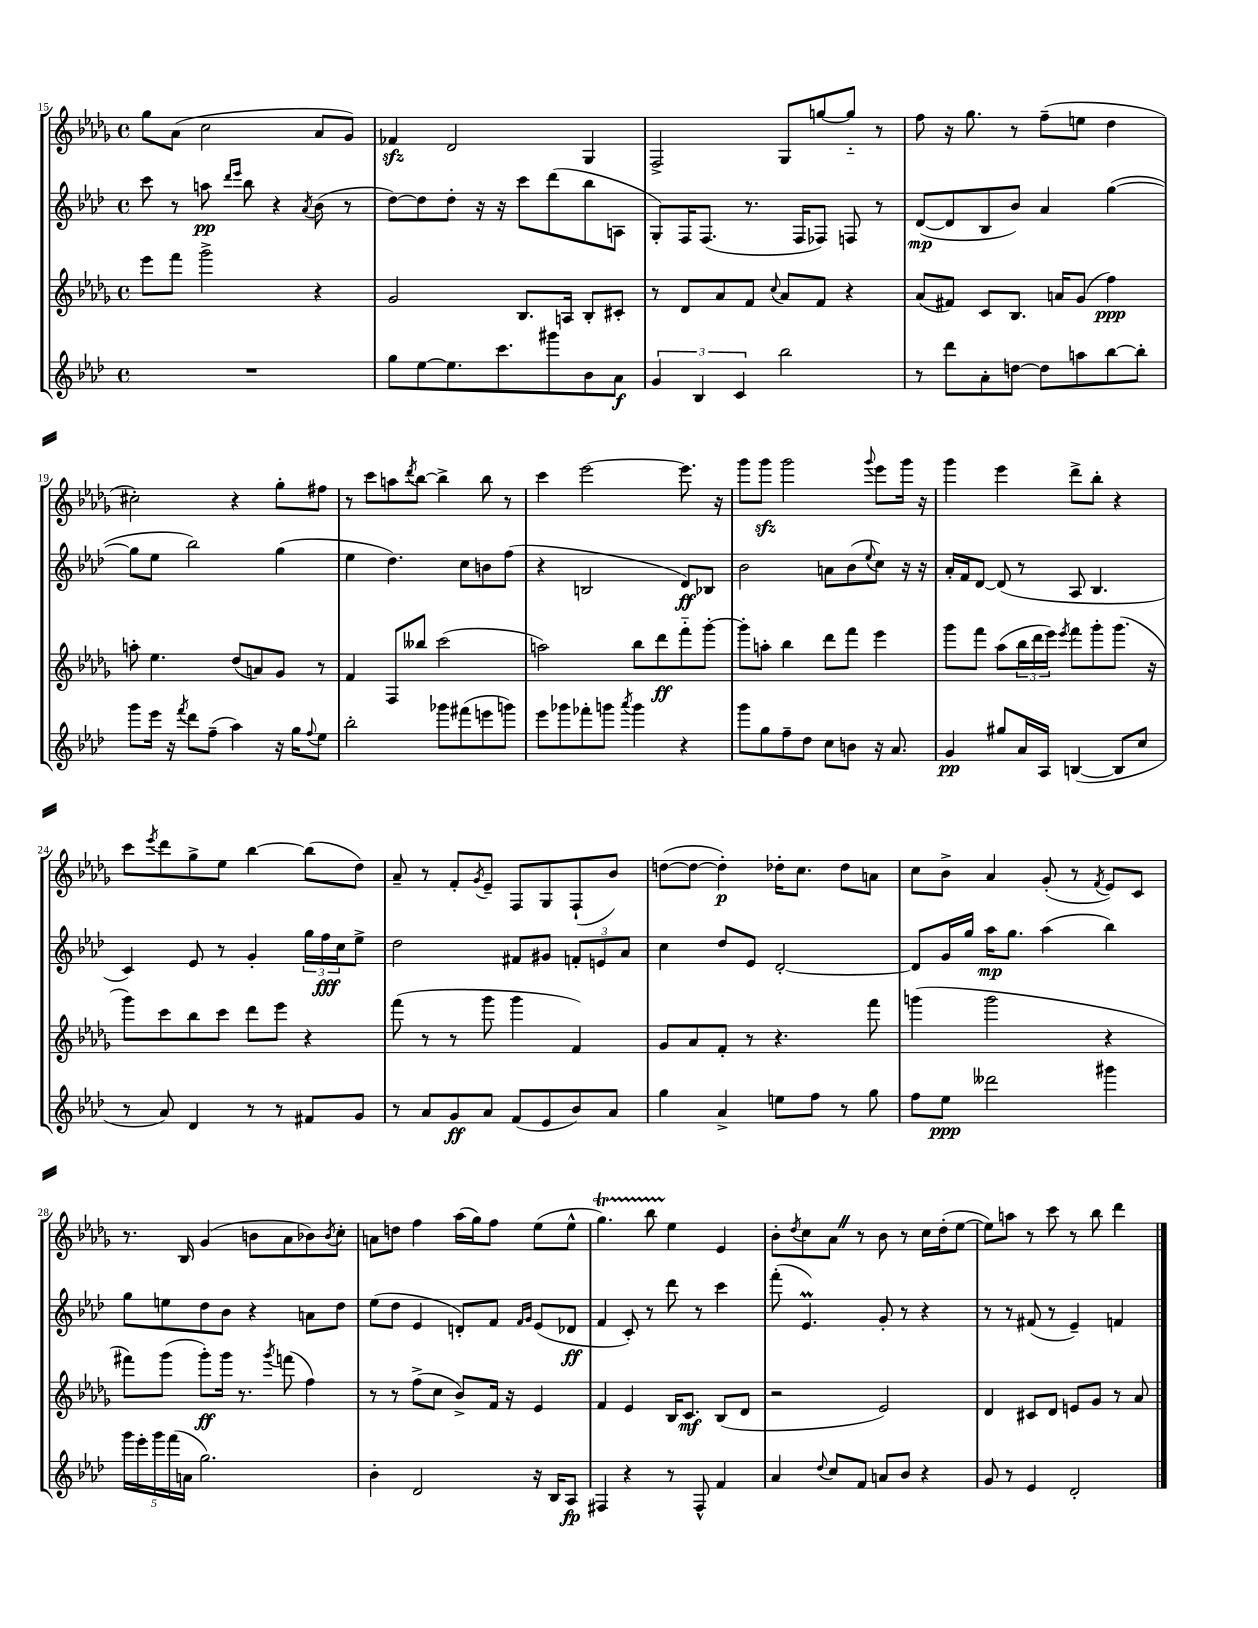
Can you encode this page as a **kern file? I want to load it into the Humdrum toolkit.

**kern	**kern	**kern	**kern
*staff4	*staff3	*staff2	*staff1
*clefG2	*clefG2	*clefG2	*clefG2
*k[b-e-a-d-]	*k[b-e-a-d-g-]	*k[b-e-a-d-]	*k[b-e-a-d-g-]
*M4/4	*M4/4	*M4/4	*M4/4
*met(c)	*met(c)	*met(c)	*met(c)
1r	8eee-\L	8ccc\	8gg-\L
.	8fff\J	8r	(8a-\J
.	2ggg-^\	8aa\	2cc\
.	.	16qqddd-/LL	.
.	.	16qqeee-/JJ	.
.	.	8bb-\	.
.	.	4r	.
.	.	8qa-/	.
.	4r	(8b-\	8a-/L
.	.	8r	8g-/J)
=	=	=	=
8gg\L	2g-/	[8dd-\L)	4f-/
[8ee-\	.	8dd-\]	.
8.ee-\]	.	8dd-'\J	2d-/
.	.	16r	.
8.ccc\	.	16r	.
.	8.B-/L	8ccc\L	.
8ggg#\	.	(8ddd-\	.
.	16A/Jk	.	.
8b-\	8B-'/L	8bb-\	4G-/
8a-\J	8c#'/J	8A\J	.
=	=	=	=
6g/	8r	8G'/L)	2F^/
.	8d-/L	16F/K	.
6B-/	.	.	.
.	.	(8.F/J	.
.	8a-/	.	.
6c/	.	.	.
.	8f/J	8.r	.
.	8qqcc/	.	.
2bb-\	8a-/L	.	8G-/L
.	.	16F/LK	.
.	8f/J	8F-/J)	[8gg/
.	4r	8F/	8gg'~/]J
.	.	8r	8r
=	=	=	=
8r	(8a-/L	([8d-/L	8ff\
8ddd-\L	8f#/J)	8d-/]	16r
.	.	.	8.gg-\
8a-'\	8c/L	8B-/	.
[8dd\J	8.B-/J	8b-/J)	8r
8dd\]L	.	4a-/	(8ff~\L
.	16a/LK	.	.
8aa\	(8g-/J	.	8ee\J
[8bb-\	4ff\)	([4gg\	4dd-\
8bb-'\]J	.	.	.
=	=	=	=
8ggg\L	8aa'\	8gg\]L	2cc#'\)
16eee-\Jk	4.ee-\	8ee-\J	.
16r	.	.	.
8qfff/	.	.	.
8ddd-\L	.	2bb-\)	.
(8ff~\J	.	.	.
4aa-\)	(8dd-/L	.	4r
.	8a/)	.	.
16r	8g-/J	(4gg\	8gg-'\L
16gg\LK	.	.	.
8qqff/	.	.	.
8ee-\J	8r	.	8ff#\J
=	=	=	=
2bb-'\	4f/	4ee-\	8r
.	.	.	8ccc\L
.	8F/L	4.dd-\)	8aa\
.	.	.	8qddd-/
.	8bb--/J	.	[8bb-\J
8ggg-\L	(2ccc\	.	4bb-^\]
(8fff#\	.	8cc\L	.
8eee\	.	8b\	8bb-\
8ggg\J)	.	(8ff\J	8r
=	=	=	=
8eee-\L	2aa\)	4r	4ccc\
8ggg-\	.	.	.
8fff-'\	.	2B/	[2eee-\
8ggg\J	.	.	.
8qaaa-/	.	.	.
4ggg\	8bb-\L	.	.
.	8ddd-\	.	.
4r	8fff'~\	8d-/L)	8.eee-\]
.	[8ggg-'\J	8B-/J	.
.	.	.	16r
=	=	=	=
8ggg\L	8ggg-'\]L	2b-\	8ggg-\L
8gg\	8aa'\J	.	8ggg-\J
8ff~\	4bb-\	.	2ggg-\
8dd-\J	.	.	.
8cc\L	8ddd-\L	8a\L	.
8b\J	8fff\J	(8b-\	.
.	.	8qqee-/	8qqggg-/
16r	4eee-\	8cc\J)	8eee-\L
8.a-/	.	.	.
.	.	16r	16ggg-\Jk
.	.	16r	16r
=	=	=	=
4g/	8ggg-\L	16a-'/LL	4ggg-\
.	.	16f/J	.
.	8fff\J	[8d-/J	.
8gg#/L	(8aa-\L	(8d-/]	4eee-\
16a-/L	24bb-\L	8r	.
.	24ddd-\	.	.
16A-/JJ	.	.	.
.	24eee-\JJ)	.	.
.	8qeee-/	.	.
([4B/	8fff\L	8A-/	8ddd-^\L
.	8ggg-'\	4.B-/	8bb-'\J
8B/]L	(8.ggg-\J	.	4r
8cc/J	.	.	.
.	16r	.	.
=	=	=	=
8r	8ggg-\L)	4c/)	8ccc\L
.	.	.	8qeee-/
8a-/)	8ccc\	.	8ddd-\
4d-/	8bb-\	8e-/	8gg-^\
.	8ccc\J	8r	8ee-\J
8r	8ddd-\L	4g'/	[4bb-\
8r	8eee-\J	.	.
8f#/L	4r	24gg\LL	(8bb-\]L
.	.	24ff\	.
.	.	24cc\J	.
8g/J	.	8ee-^\J	8dd-\J)
=	=	=	=
8r	(8fff\	2dd-\	8a-~/
8a-/L	8r	.	8r
8g/	8r	.	8f'/L
.	.	.	8qg-/
8a-/J	8ggg-\	.	8e-~/J
(8f/L	4ggg-\	8f#/L	8F/L
8e-/	.	8g#/J	8G-/
8b-/)	4f/)	12f'/L	(8F`/
.	.	12e/	.
8a-/J	.	.	8b-/J)
.	.	12a-/J	.
=	=	=	=
4gg\	8g-/L	4cc\	([8dd\L
.	8a-/	.	8dd\_J
4a-^/	8f'/J	8dd-/L	4dd'\])
.	8r	8e-/J	.
8ee\L	4.r	[2d-'/	16dd-'\LK
.	.	.	8.cc\J
8ff\J	.	.	.
8r	.	.	8dd-\L
8gg\	8fff\	.	8a\J
=	=	=	=
8ff\L	(4ggg\	8d-/]L	8cc\L
8ee-\J	.	16g/L	8b-^\J
.	.	16gg/JJ	.
2ddd--\	2ggg\	16aa-\LK	4a-/
.	.	8.gg\J	.
.	.	(4aa-\	(8g-'/
.	.	.	8r
.	.	.	8qf/
4ggg#\	4r	4bb-\)	8e-/L)
.	.	.	8c/J
=	=	=	=
20ggg\LL	8fff#\L)	8gg\L	8.r
20eee-'\	.	.	.
20ggg\	.	.	.
.	(8ggg-\J	8ee\	.
(20fff\	.	.	.
.	.	.	16B-/
20a\JJ	.	.	.
2.gg\)	8ggg-'\L)	8dd-\	(4g-/
.	16ggg-\Jk	8b-\J	.
.	8.r	.	.
.	.	4r	8b\L
.	8qggg-/	.	.
.	(8fff\	.	8a-\
.	4ff\)	8a\L	8b-\)
.	.	.	8qb-/
.	.	8dd-\J	8cc'\J
=	=	=	=
4b-'\	8r	(8ee-\L	8a\L
.	8r	8dd-\J	8dd\J
2d-/	(8ff^\L	4e-/	4ff\
.	8cc\J	.	.
.	8b-^/L)	8d'/L)	(16aa-\LL
.	.	.	16gg-\J)
.	16f/Jk	8f/J	8ff\J
.	16r	.	.
.	.	16qqf/LL	.
.	.	16qqg/JJ	.
16r	4e-/	(8e-/L	(8ee-\L
16B-/LK	.	.	.
8A-/J	.	8d-/J	8ee-^^\J
=	=	=	=
4F#/	4f/	4f/	4.gg-\)
4r	4e-/	8c'/)	.
.	.	8r	8bb-\
8r	16B-/LK	8ddd-\	4ee-\
.	8.c/J	.	.
8F#^^/	.	8r	.
4f/	(8B-/L	4ccc\	4e-/
.	8d-/J	.	.
=	=	=	=
4a-/	2r	(8fff'\	8b-'\L
.	.	.	8qdd-/
.	.	4.e-/)	8cc\
8qqdd-/	.	.	.
8cc/L	.	.	8a-\J
8f/J	.	.	8r
8a/L	2e-/)	8g'/	8b-\
8b-/J	.	8r	8r
4r	.	4r	16cc\LL
.	.	.	(16dd-'\J
.	.	.	[8ee-\J
=	=	=	=
8g/	4d-/	8r	8ee-\]L)
8r	.	8r	8aa\J
4e-/	8c#/L	(8f#/	8r
.	8d-/J	8r	8ccc\
2d-'/	8e/L	4e-~/)	8r
.	8g-/J	.	8bb-\
.	8r	4f/	4ddd-\
.	8a-/	.	.
==	==	==	==
*-	*-	*-	*-
